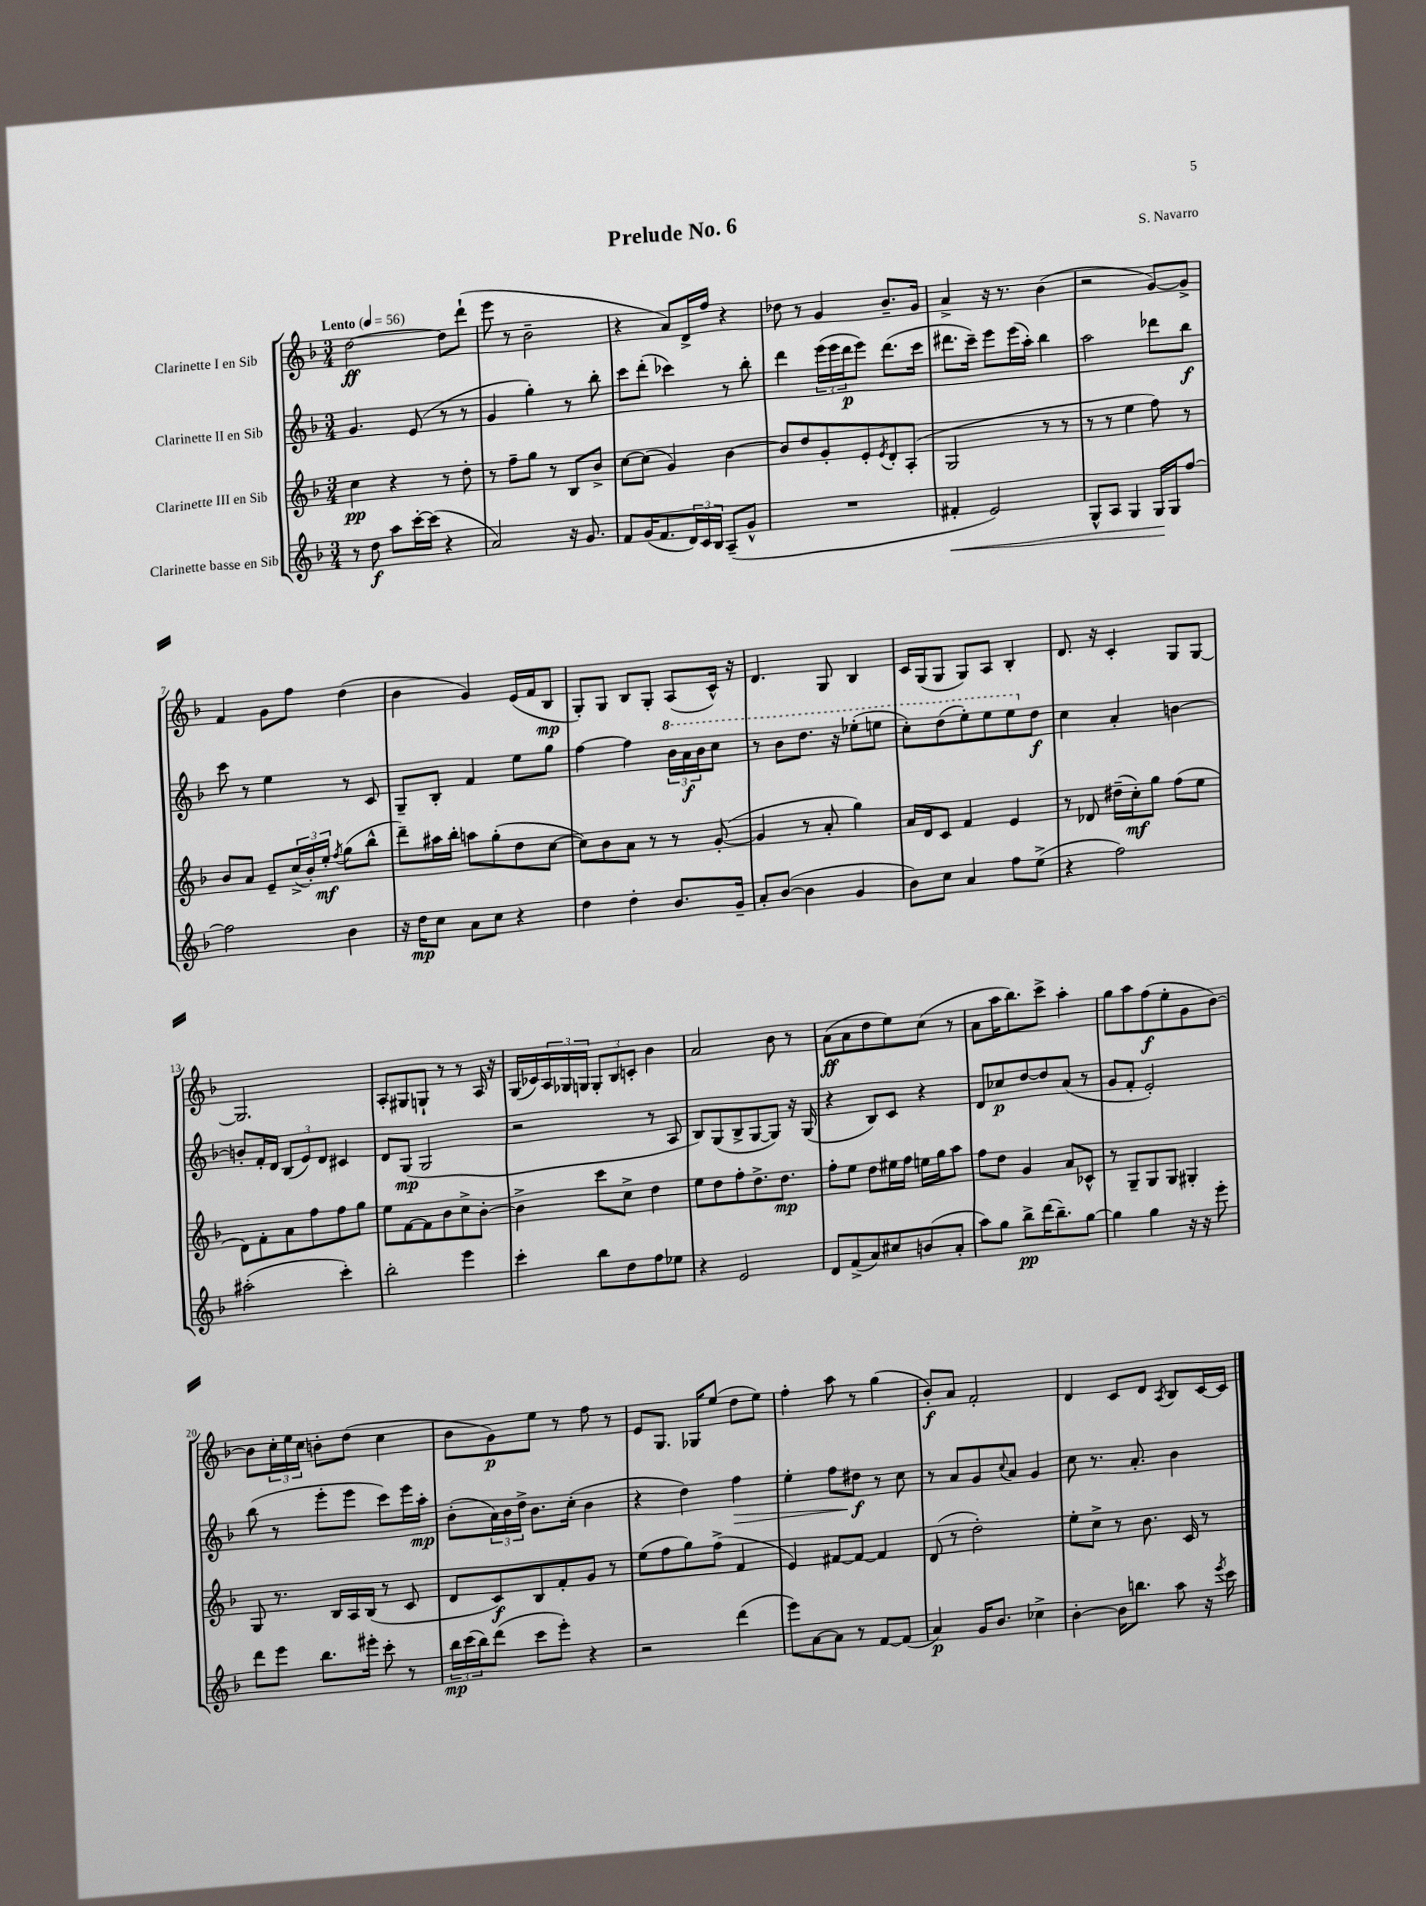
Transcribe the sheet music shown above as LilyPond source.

\header { title = "Prelude No. 6" composer = "S. Navarro" }
<<
\new StaffGroup <<
\new Staff = "s0" \with { instrumentName = "Clarinette I en Sib" } {
    \clef treble \key f \major \numericTimeSignature \time 3/4 \tempo "Lento" 4 = 56
    d''2~\ff d''8 d'''8-!( |
    e'''8 r8 bes'2-- |
    r4 a'8) d'16-> f''16 r4 |
    des''8 r8 g'4 bes'8.-- g'16 |
    a'4-> r16 r8. bes'4( |
    r2 g'8~) g'8-> |
    f'4 g'8 f''8 d''4( |
    bes'4 g'4) e'16( f'16 bes8\mp |
    g8-.) g8 bes8 g8-. a8( c'16-^) r16 |
    d'4. g8 bes4 |
    c'16 g16( g8 g8) a8 bes4-. |
    d'8. r16 c'4-. g8 g8~ |
    g2. |
    a8-. gis8 g8-! r8 r8 a16 r16 |
    g16( ces'16) \tuplet 3/2 { a16 ges16 g16 } \tuplet 3/2 { g8-. bes8 c'8-. } bes'4 |
    a'2 bes'8 r8 |
    a'8\ff( a'8 d''8 e''8) c''8( r8 |
    a'8 a''16 bes''8.) c'''8-> a''4-. |
    g''8 a''8 f''8\f( e''8-. g'8 bes'8~) |
    bes'8 \tuplet 3/2 { c''16-. e''16 c''16 } b'8-. d''8( c''4 |
    bes'8 g'8\p) e''8 r8 f''8 r8 |
    e'8 g8. ges16 e''8( d''8 e''8) |
    f''4-. a''8 r8 g''4( |
    bes'8-.\f) a'8 f'2-. |
    d'4 c'8 d'8 \acciaccatura { a8 } bes8 c'16~ c'16 \bar "|." |
}
\new Staff = "s1" \with { instrumentName = "Clarinette II en Sib" } {
    \clef treble \key f \major \numericTimeSignature \time 3/4
    g'4. e'8( r8 r8 |
    g'4 g''4-.) r8 bes''8-. |
    c'''8 d'''8-.( ces'''4) r8 bes''8-. |
    d'''4 \tuplet 3/2 { e'''16( e'''16 d'''16\p } e'''8) d'''8.( c'''16 |
    dis'''8. c'''16--) e'''8 e'''16( a''16-.) bes''4 |
    a''2 des'''8 bes''8\f |
    c'''8 r8 e''4 r8 c'8 |
    g8-- bes8-. f'4 e''8 g''8 |
    f''4~ f''4 \tuplet 3/2 { \ottava #1 bes''16 a''16\f bes''16 } c'''8 |
    r8 bes''8 d'''8. r16 ees'''8-.( e'''8 |
    c'''8-.) d'''8( e'''8-.) e'''8 e'''8 \ottava #0 d''8\f |
    c''4 a'4-. b'4~ |
    b'8-. f'16-. d'16 \tuplet 3/2 { bes8( e'8) d'8 } cis'4 |
    d'8 g8\mp( g2 |
    r2 r8 a8 |
    bes8) g8( bes8-> g8~ g8) r16 g16( |
    r4 bes8) c'8 r4 |
    d'8 ces''8\p d''8~ d''8 a'8( r8 |
    g'8 f'8-. e'2-.) |
    bes''8( r8 e'''8-. e'''8 c'''8) e'''16 a''16-.\mp |
    bes'8-.( \tuplet 3/2 { a'16) bes'16 d''16-> } bes'8. c''16-.( bes'4 |
    r4 d''4) f''4\> |
    e''4-. f''8 dis''8\f\! r8 c''8 |
    r8 a'8 g'8 \appoggiatura { c''8 } a'8 g'4 |
    c''8 r8. a'8.-. bes'4 \bar "|." |
}
\new Staff = "s2" \with { instrumentName = "Clarinette III en Sib" } {
    \clef treble \key f \major \numericTimeSignature \time 3/4
    c''4\pp r4 r8 d''8-. |
    r8 f''8-- g''8 r8 bes8 bes'8-> |
    c''8~ c''8( g'4) bes'4~ |
    bes'8 d''8 g'8-. e'8-. \acciaccatura { e'8 } d'8-. a8-.( |
    g2 r8 r8 |
    r8 r8 e''4 f''8) r8 |
    bes'8 a'8 e'8-- \tuplet 3/2 { c''16->( bes'16-.) e''16-.\mf } \acciaccatura { f''8 } g''8( bes''8-^ |
    d'''8--) ais''16 bes''16-. a''8 g''8-.( d''8 c''8~ |
    c''8) bes'8 a'8 r8 r8 g'8~-.( |
    g'4 r8 a'8-. g''4) |
    a'16 d'16 c'8 f'4 e'4 |
    r8 des'8 dis''16--( c''16-.\mf) g''8 f''8( e''8 |
    d'8) f'8-. a'8 f''8 f''8 g''8 |
    e''8 f'8~ f'8 bes'8 c''8-> bes'8~-. |
    bes'4-> c'''8 c''8-> d''4 |
    e''8 d''8 f''8-. d''8.-> d''8.\mp |
    f''8-. e''8 d''8 eis''16 f''16 e''16 g''16 a''8 |
    f''8 d''8 g'4 a'8 ces'8-^ |
    r8 g8-- g8 g8 gis4-. |
    g8 r8. bes16 a16 bes16( r8 c'8 |
    d'8 c'8\f) bes8 f'8-. g'8 r8 |
    e''8( f''8 g''8) f''8->( f'4 |
    e'4) fis'8~ fis'8~ fis'4 |
    d'8( r8 d''2-.) |
    e''8-. c''8-> r8 bes'8. c'16 r8 \bar "|." |
}
\new Staff = "s3" \with { instrumentName = "Clarinette basse en Sib" } {
    \clef treble \key f \major \numericTimeSignature \time 3/4
    r8 d''8\f a''8 c'''16~-. c'''16( r4 |
    a'2) r16 g'8. |
    f'8 g'16( f'8. \tuplet 3/2 { d'16) c'16 bes16 } a8--( g'8-^ |
    R2. |
    fis'4-.\< e'2) |
    g8-^ a8 g4 g16\! g16 f''8~ |
    f''2 bes'4 |
    r16 d''16\mp c''8 a'8 c''8 r4 |
    d''4 d''4-. bes'8. g'16-- |
    a'8-. bes'8~( bes'4 g'4 |
    bes'8) c''8 a'4 f''8 e''8->( |
    r4 f''2) |
    ais''2-.( c'''4-.) |
    bes''2-. e'''4 |
    c'''4-. bes''8 d''8 f''8 ees''8 |
    r4 e'2 |
    d'8 f'8->( a'8) cis''8 b'8( a'8-. |
    a''8) g''8 bes''8->\pp d'''16( bes''8.--) g''8~ |
    g''4 g''4 r16 r16 e'''8-. |
    d'''8 e'''8 bes''8. eis'''16-. c'''8-. r8 |
    \tuplet 3/2 { bes''16\mp c'''16( bes''16) } d'''8( c'''8 e'''8-.) r4 |
    r2 d'''4( |
    e'''8) a'8~ a'8 r8 f'8~ f'8( |
    a'4\p) g'16 bes'8. ces''4-> |
    bes'4~-. bes'16 b''8. a''8 r16 \acciaccatura { e'''8 } c'''16 \bar "|." |
}
>>
>>
